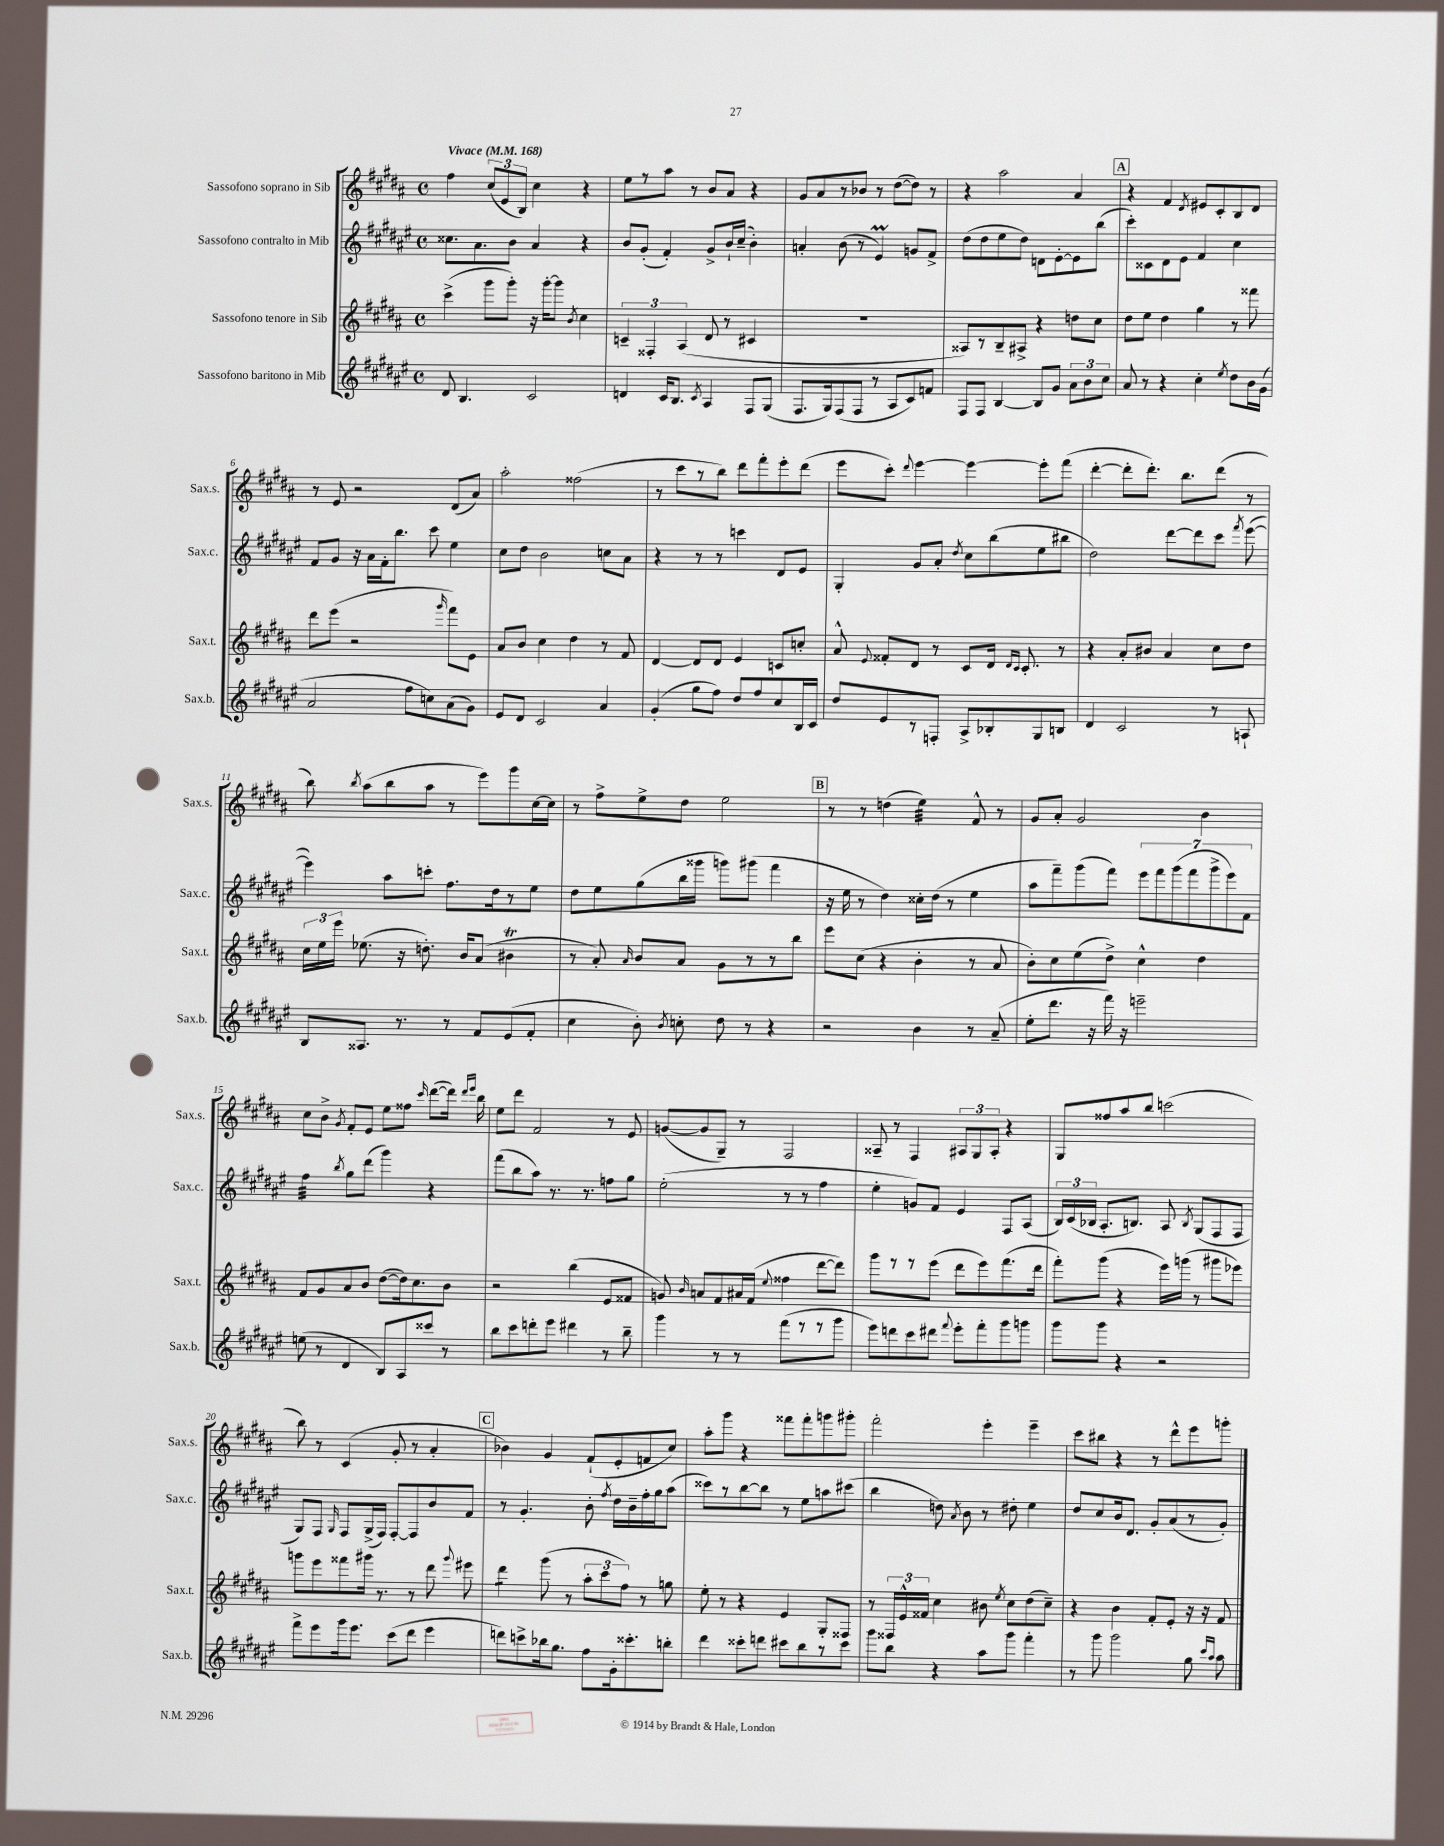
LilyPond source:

<<
\new StaffGroup <<
\new Staff = "s0" \with { instrumentName = "Sassofono soprano in Sib" shortInstrumentName = "Sax.s." } {
    \clef treble \key b \major \defaultTimeSignature \time 4/4 \tempo "Vivace" 4 = 168
    \autoBeamOff fis''4 \tuplet 3/2 { cis''8[( e'8 b8]) } cis''4 r4 |
    e''8[ r8 ais''8] r8 b'8[ ais'8] r4 |
    gis'8[ ais'8 r8 bes'8] r8 dis''8[~( dis''8]) r8 |
    r4 ais''2 ais'4 |
    \mark \markup { \box "A" } r4 fis'4 \acciaccatura { dis'8 } eis'8[ cis'8-. b8 dis'8] |
    r8 e'8 r2 dis'8[( ais'8]) |
    ais''2-. fisis''2( |
    r8 cis'''8[ r8 b''8]) dis'''8[ fis'''8-. e'''8-. dis'''8]( |
    e'''8[ cis'''8]-.) \appoggiatura { dis'''8 } e'''4~ e'''4~ e'''8[-. fis'''8]( |
    dis'''4~-. dis'''8[-. dis'''8.]-.) b''8.[ dis'''8]( r8 |
    b''8) \acciaccatura { b''8 } ais''8[( b''8 ais''8] r8 e'''8[) gis'''8 cis''16~ cis''16] |
    r8 fis''8[-> e''8-> dis''8] e''2 |
    \mark \markup { \box "B" } r8 r8 d''4( e''4:32) fis'8-^ r8 |
    gis'8[ ais'8]-. gis'2 b'4 |
    cis''8[ b'8]-> \acciaccatura { gis'8 } fis'8[-. e'8] e''8[ fisis''8] \grace { cis'''16 } dis'''8[~( dis'''16]) \grace { dis'''16[ e'''16] } b''16 |
    e''8[ dis'''8] fis'2 r8 e'8 |
    g'8[~( g'8 gis8]--) r8 fis2 |
    aisis8-- r8 fis4 \tuplet 3/2 { ais8[ gis8 ais8]-. } r4 |
    gis8[ fisis''8 ais''8 b''8] c'''2( |
    b''8) r8 cis'4( gis'8-. r8 ais'4-. |
    \mark \markup { \box "C" } bes'4) gis'4 fis'8[-!( e'8-. f'8 cis''8]) |
    ais''8[-. gis'''8] r4 fisis'''8[ fisis'''8-. g'''8 gis'''8]-. |
    fis'''2-. e'''4-. e'''4-- |
    cis'''8[ bis''8] r4 r8 dis'''8[-^ e'''8 g'''8]-. \bar "|." |
}
\new Staff = "s1" \with { instrumentName = "Sassofono contralto in Mib" shortInstrumentName = "Sax.c." } {
    \clef treble \key fis \major \defaultTimeSignature \time 4/4
    \autoBeamOff cisis''8.[ ais'8. b'8] ais'4 r4 |
    b'8[ gis'8]-.( fis'4-.) gis'8[-> b'16-! cis''16]--( b'4-.) |
    a'4-. b'8( r8 eis'4\prall) g'8[ fis'8]-> |
    dis''8[( dis''8 eis''8 dis''8]) d'8[ eis'8~-. eis'8 b''8]( |
    \mark \markup { \box "A" } cis'''8[-.) cisis'8 dis'8 eis'8] fis'4 cis''4 |
    fis'8[ gis'8] r16 ais'16[ fis'16-. b''8.] cis'''8 eis''4 |
    cis''8[ dis''8] b'2 c''8[ ais'8] |
    r4 r8 r8 c'''4 dis'8[ eis'8] |
    gis4-. gis'8[ ais'8]-. \acciaccatura { dis''8 } cis''8[ b''8( eis''8 bis''8] |
    dis''2) dis'''8[~ dis'''8 cis'''8] \acciaccatura { fis'''8 } eis'''8~( |
    eis'''4) ais''8[ c'''8]-. fis''8.[ dis''16 r8 eis''8] |
    dis''8[ eis''8 gis''8( b''16 gisis'''16] g'''8[) gis'''8]( fis'''4 |
    \mark \markup { \box "B" } r16 eis''16 r8 dis''4) cisis''16[-. dis''16]( r8 eis''4 |
    ais''8[ fis'''8--) gis'''8( fis'''8]) \tuplet 7/4 { eis'''8[ fis'''8 gis'''8( fis'''8 gis'''8-> eis'''8) fis'8] } |
    fis''4:32 \acciaccatura { b''8 } gis''8[ dis'''8]( gis'''4) r4 |
    fis'''8[( b''8 ais''8]) r8. r8. f''8[ gis''8] |
    eis''2-.( r8 r8 fis''4 |
    eis''4-. g'8[) fis'8] eis'4 fis8[ ais8]( |
    \tuplet 3/2 { b16[) cis'16( bes16] } ais8.[-. b8.]) ais8 \acciaccatura { b8 } gis8[( fis8 fis8] |
    gis8[) fis8] \grace { gis16 } fis8[ gis16->( fis16]) fis8[~-. fis8 b'8 fis'8] |
    \mark \markup { \box "C" } r8 gis'4.-. b'8-. \acciaccatura { fis''8 } dis''16[ b'16-- fis''16-. gis''16 ais''8]( |
    cisis'''8[) r8 b''8~ b''8] r8 eis''8[ a''8 cis'''8]( |
    b''4 d''8) \acciaccatura { ais'8 } b'8 r8 dis''8-. eis''4 |
    dis''8[ cis''8 b'16 dis'8.] gis'8[-. ais'8( r8 gis'8]-.) \bar "|." |
}
\new Staff = "s2" \with { instrumentName = "Sassofono tenore in Sib" shortInstrumentName = "Sax.t." } {
    \clef treble \key b \major \defaultTimeSignature \time 4/4
    \autoBeamOff cis'''4->( gis'''8[ gis'''8]-.) r16 gis'''16[~-. gis'''8] \acciaccatura { b'8 } cis''4 |
    \tuplet 3/2 { c'4-- fisis4-. ais4( } dis'8 r8 cis'4 |
    R1 |
    aisis8[) r8 b8-- ais8]-> r4 d''8[ cis''8] |
    \mark \markup { \box "A" } dis''8[ e''8] dis''4 gis''4 r8 fisis'''8 |
    dis'''8[ e'''8]( r2 \grace { gis'''16 } fis'''8[) e'8] |
    ais'8[ b'8] cis''4 dis''4 r8 fis'8 |
    dis'4~ dis'8[ dis'8] e'4 c'8[ c''8]-. |
    ais'8-^ \appoggiatura { e'8 } fisis'8[-. dis'8] r8 cis'8[ dis'16] \grace { dis'16[ cis'16] } cis'8.-. r8 |
    r4 ais'8[-. bis'8] ais'4 cis''8[ dis''8] |
    \tuplet 3/2 { cis''16[ e''16 e'''16] } ees''8.( r16 d''8.-.) b'16[ ais'8]( bis'4\trill |
    r8 ais'8-.) \grace { ais'16 } b'8[ ais'8] gis'8[ r8 r8 b''8] |
    \mark \markup { \box "B" } e'''8[ cis''8]( r4 b'4-. r8 ais'8 |
    b'8[-.) cis''8 e''8( dis''8]->) cis''4-^ dis''4 |
    fis'8[ gis'8 ais'8 b'8] dis''8[~( dis''16) cis''8. b'8] |
    r2 b''4( e'8[ fisis'8] |
    g'8) \grace { b'16 } a'8[ fis'8 ais'16 fis'16]( \appoggiatura { e''8 } fisis''4 dis'''8[~ dis'''8]) |
    gis'''8[ r8 r8 e'''8]( dis'''8[ e'''8) fis'''8.( dis'''16] |
    fis'''8[-.) gis'''8]( r4 e'''16[) g'''16]( r8 gis'''8[ ees'''8]) |
    g'''8[ e'''8 fisis'''8 gis'''16] r8. r8 dis'''8 \appoggiatura { gis'''8 } eis'''8 |
    \mark \markup { \box "C" } dis'''4:8 gis'''8( r8 \tuplet 3/2 { ais''8[-. cis'''8 fis''8]) } r8 g''8 |
    e''8-. r8 r4 e'4 gis8[-. fisis8] |
    r8 \tuplet 3/2 { fisis16[ e'16-^ fisis'16] } cis''4 bis'8 \acciaccatura { e''8 } cis''8[ dis''8( cis''8]--) |
    r4 b'4 fis'8[-. e'8]-. r16 r16 fis'8 \bar "|." |
}
\new Staff = "s3" \with { instrumentName = "Sassofono baritono in Mib" shortInstrumentName = "Sax.b." } {
    \clef treble \key fis \major \defaultTimeSignature \time 4/4
    \autoBeamOff dis'8 b4. cis'2 |
    d'4 cis'16[ b8.] \acciaccatura { cis'8 } ais4 fis8[ gis8]( |
    fis8.[ gis16) fis8( fis8] r8 ais8[ cis'8) f'8] |
    fis8[ fis8] b4~ b8[ gis'8] \tuplet 3/2 { ais'8[ b'8 cis''8] } |
    \mark \markup { \box "A" } ais'8 r8 r4 cis''4-. \acciaccatura { eis''8 } dis''8[ b'16 gis'16]( |
    ais'2 fis''8[ c''8) ais'8( gis'8]) |
    eis'8[ dis'8] cis'2 ais'4 |
    gis'4-.( gis''8[ fis''8]) dis''8[ fis''8 cis''8 b16 cis'16] |
    dis''8[ eis'8 r8 f8]-. ais8[-> bes8-. gis8 b8] |
    dis'4 cis'2 r8 a8-! |
    b8[ aisis8.] r8. r8 fis'8[ eis'8( fis'8]-. |
    cis''4 b'8-.) \acciaccatura { b'8 } c''8-. dis''8 r8 r4 |
    \mark \markup { \box "B" } r2 b'4 r8 ais'8--( |
    eis''8[-. dis'''8.] r16 fis'''16) r16 e'''2-- |
    e''8( r8 dis'4 b8[) ais8 cisis'''8] r8 |
    b''8[ cis'''8 d'''8-. eis'''8] dis'''4 r8 b''8-- |
    gis'''4 r8 r8 fis'''8[( r8 r8 gis'''8] |
    eis'''8[) d'''8 cis'''8 dis'''8] \appoggiatura { fis'''8 } eis'''8[-. fis'''8-. gis'''8 g'''8] |
    gis'''8[ gis'''8] r4 r2 |
    fis'''8[-> eis'''8 gis'''16 eis'''8.] cis'''8[( dis'''8] eis'''4 |
    \mark \markup { \box "C" } d'''8[) c'''8-> bes''16 gis''8.] fis''8[ gis'16-. cisis'''8.-. b''8]-. |
    dis'''4 cisis'''8[-. d'''8] cis'''8[ b''8 r8 cis'''8] |
    gis'''8[ b''8] r4 ais''8[ gis'''8] fis'''4-. |
    r8 gis'''8 gis'''2 gis''8 \grace { cis'''16[ ais''16] } ais''8 \bar "|." |
}
>>
>>
